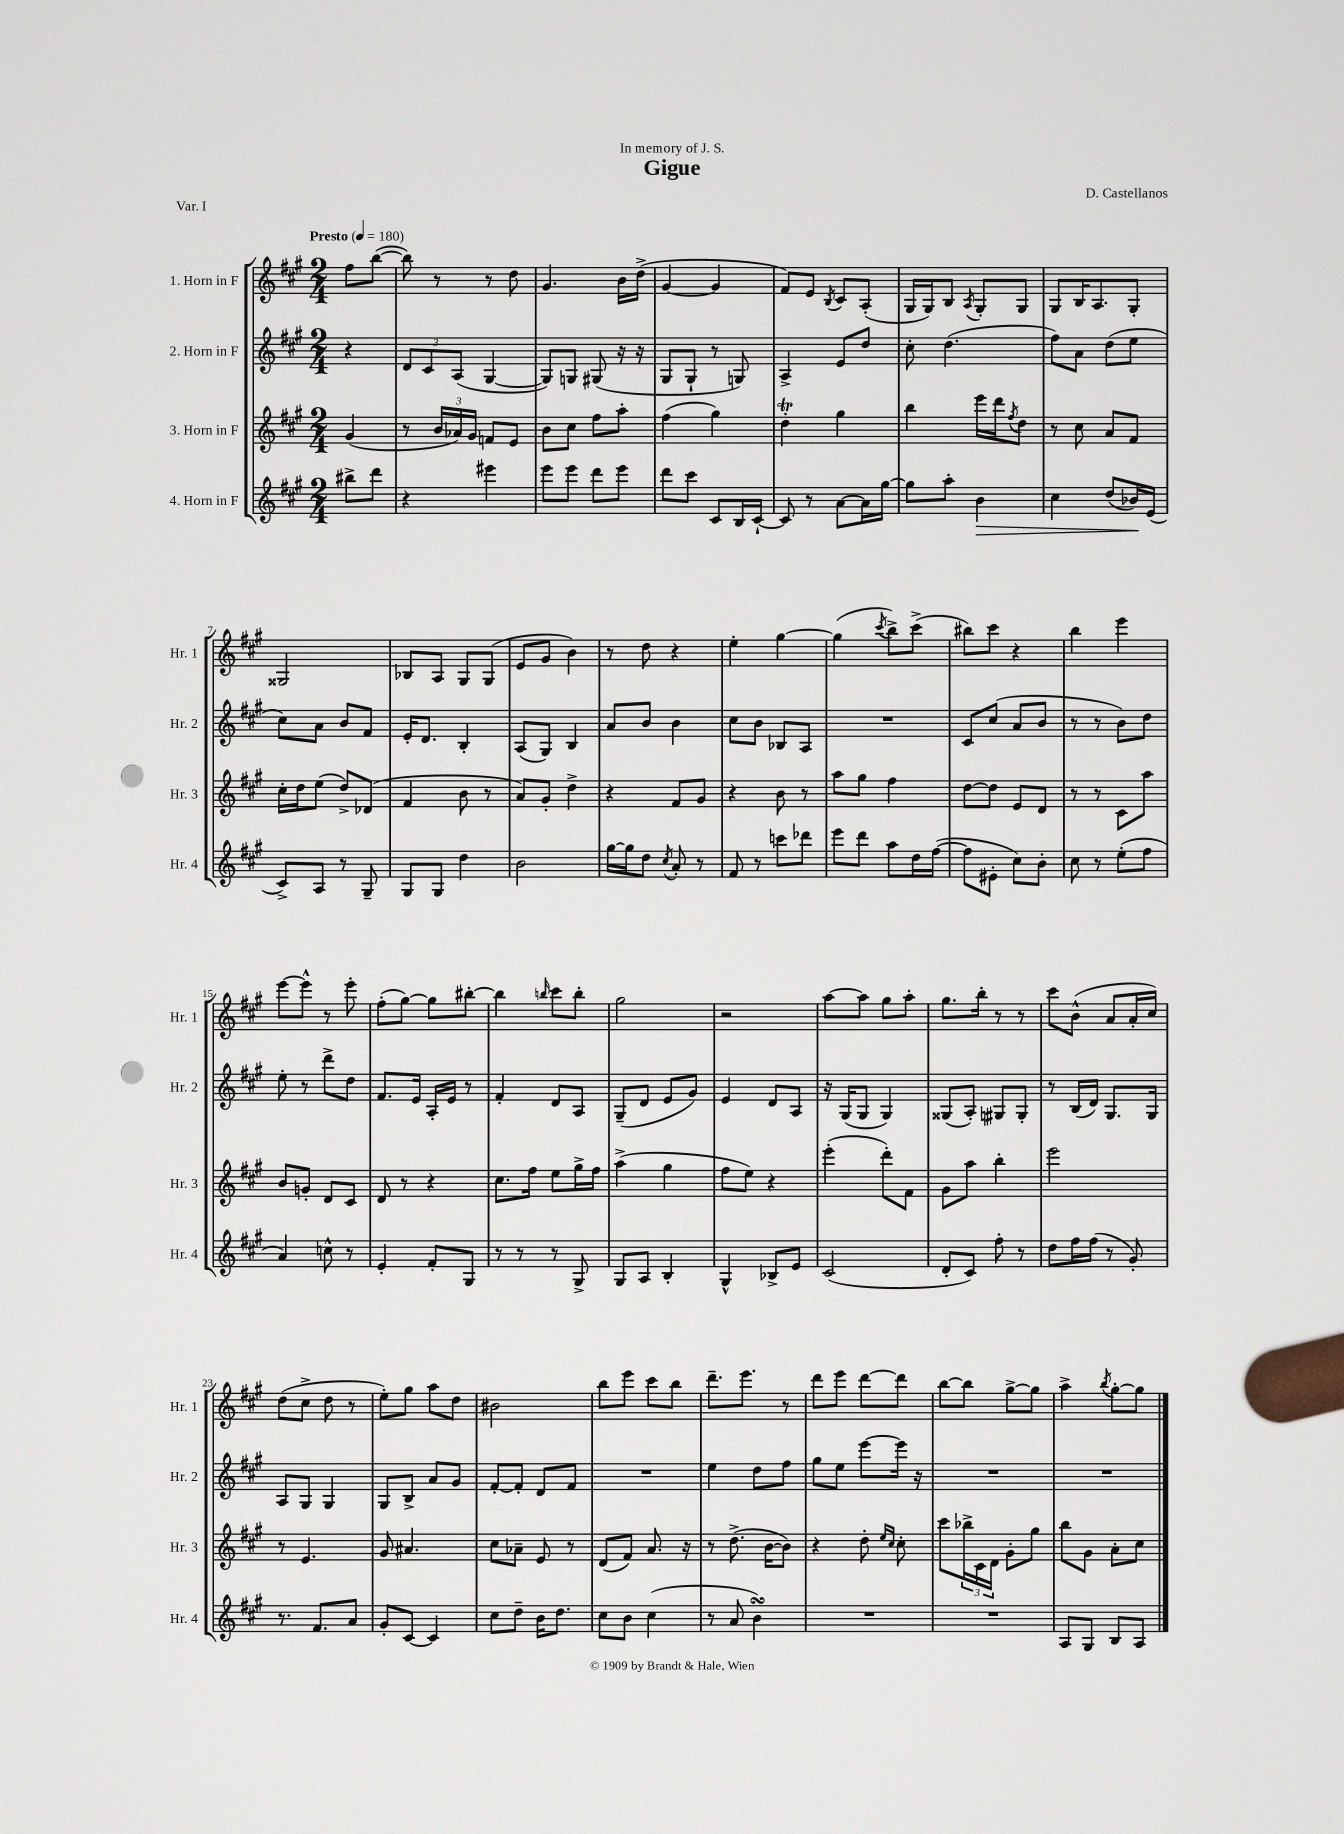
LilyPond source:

\header { title = "Gigue" composer = "D. Castellanos" dedication = "In memory of J. S." piece = "Var. I" }
<<
\new StaffGroup <<
\new Staff = "s0" \with { instrumentName = "1. Horn in F" shortInstrumentName = "Hr. 1" } {
    \clef treble \key a \major \numericTimeSignature \time 2/4 \partial 4 \tempo "Presto" 4 = 180
    fis''8 b''8~( |
    b''8) r8 r8 d''8 |
    gis'4. b'16 d''16->( |
    gis'4~ gis'4 |
    fis'8) e'8 \acciaccatura { b8 } cis'8 a8-.( |
    gis16 gis16) b8 \acciaccatura { a8 } gis8-. gis8 |
    gis8 b16 a8. gis8-. |
    gisis2 |
    bes8 a8 gis8 gis8( |
    e'8 gis'8 b'4) |
    r8 d''8 r4 |
    e''4-. gis''4~ |
    gis''4( \acciaccatura { cis'''8 } b''8->) cis'''8->( |
    bis''8) cis'''8 r4 |
    b''4 e'''4 |
    e'''8~ e'''8-^ r8 e'''8-. |
    fis''8-.( gis''8~) gis''8 bis''8~-. |
    bis''4 \grace { b''16 } cis'''8 b''8-. |
    gis''2 |
    r2 |
    a''8~ a''8 gis''8 a''8-. |
    gis''8. b''16-. r8 r8 |
    cis'''8 b'8-^( a'8 a'16-. cis''16) |
    d''8( cis''8-> d''8 r8 |
    e''8-.) gis''8 a''8 d''8 |
    bis'2 |
    b''8 e'''8 cis'''8 b''8 |
    d'''8.-- e'''8. r8 |
    d'''8 e'''8 d'''8~ d'''8 |
    b''8~ b''8 gis''8~-> gis''8 |
    a''4-> \acciaccatura { b''8 } gis''8~-. gis''8 \bar "|." |
}
\new Staff = "s1" \with { instrumentName = "2. Horn in F" shortInstrumentName = "Hr. 2" } {
    \clef treble \key a \major \numericTimeSignature \time 2/4 \partial 4
    r4 |
    \tuplet 3/2 { d'8 cis'8 a8( } gis4~ |
    gis8) g8 gis8( r16 r16 |
    gis8 gis8-! r8 g8) |
    a4-> e'8 d''8 |
    cis''8-. d''4.( |
    fis''8) a'8 d''8( e''8 |
    cis''8) a'8 b'8 fis'8 |
    e'16-. d'8. b4-. |
    a8( gis8) b4 |
    a'8 b'8 b'4 |
    cis''8 b'8 bes8 a8 |
    R2 |
    cis'8 cis''8( a'8 b'8 |
    r8 r8 b'8) d''8 |
    e''8-. r8 d'''8-> d''8 |
    fis'8. e'16 a16-. e'16 r8 |
    fis'4-. d'8 a8 |
    gis8--( d'8 e'8 gis'8) |
    e'4 d'8 a8 |
    r16 gis16( gis8 gis4) |
    gisis8( a8-.) gis8 gis8-. |
    r8 b16( d'16) gis8. gis16 |
    a8 gis8 gis4 |
    gis8 b8-> a'8 gis'8 |
    fis'8~-. fis'8-. d'8 fis'8 |
    R2 |
    e''4 d''8 fis''8 |
    gis''8 e''8 e'''8~ e'''16 r16 |
    R2 |
    R2 \bar "|." |
}
\new Staff = "s2" \with { instrumentName = "3. Horn in F" shortInstrumentName = "Hr. 3" } {
    \clef treble \key a \major \numericTimeSignature \time 2/4 \partial 4
    gis'4( |
    r8 \tuplet 3/2 { b'16 aes'16) gis'16 } f'8 e'8 |
    b'8 cis''8 fis''8 a''8-. |
    fis''4( gis''4) |
    d''4-.\trill gis''4 |
    b''4 e'''16 d'''16 \acciaccatura { fis''8 } d''8 |
    r8 cis''8 a'8 fis'8 |
    cis''16-. d''16 e''8( d''8->) des'8( |
    fis'4 b'8 r8 |
    a'8) gis'8-. d''4-> |
    r4 fis'8 gis'8 |
    r4 b'8 r8 |
    a''8 gis''8 fis''4 |
    d''8~ d''8 e'8 d'8 |
    r8 r8 cis'8 a''8 |
    b'8 g'8-. d'8 cis'8 |
    d'8 r8 r4 |
    cis''8. fis''16 e''8 gis''16-> fis''16 |
    a''4->( gis''4 |
    fis''8 e''8) r4 |
    e'''4-.( d'''8-.) fis'8 |
    gis'8 a''8 b''4-. |
    e'''2 |
    r8 e'4. |
    gis'8 ais'4. |
    cis''8 aes'8-- e'8 r8 |
    d'8( fis'8) a'8. r16 |
    r8 d''8.->( b'16~ b'8) |
    r4 d''8-. \grace { e''16 cis''16 } cis''8-. |
    cis'''8 \tuplet 3/2 { bes''16-> cis'16 d'16 } gis'8-. gis''8 |
    b''8 gis'8 a'8-. cis''8 \bar "|." |
}
\new Staff = "s3" \with { instrumentName = "4. Horn in F" shortInstrumentName = "Hr. 4" } {
    \clef treble \key a \major \numericTimeSignature \time 2/4 \partial 4
    bis''8-> d'''8 |
    r4 eis'''4 |
    e'''8 e'''8 d'''8 e'''8 |
    d'''8 cis'''8 cis'8 b16 cis'16~-! |
    cis'8 r8 a'8~ a'16 gis''16~ |
    gis''8 a''8-. b'4\> |
    cis''4 d''8( bes'16\!) e'16( |
    cis'8->) a8 r8 gis8-- |
    gis8 gis8 d''4 |
    b'2 |
    gis''16~ gis''16 d''8 \acciaccatura { cis''8 } a'8-. r8 |
    fis'8 r8 c'''8 des'''8 |
    e'''8 d'''8 a''8 d''16 fis''16~( |
    fis''8 eis'8-. cis''8) b'8-. |
    cis''8 r8 e''8-.( fis''8 |
    a'4) c''8-^ r8 |
    e'4-. fis'8-. gis8 |
    r8 r8 r8 gis8-> |
    gis8 a8 b4-. |
    gis4-^ bes8-> e'8 |
    cis'2( |
    d'8-. cis'8) fis''8-. r8 |
    d''8 fis''16 fis''16( r8 gis'8-.) |
    r8. fis'8. a'8 |
    gis'8-. cis'8~ cis'4 |
    cis''8 d''8-- b'16 d''8. |
    cis''8 b'8 cis''4( |
    r8 a'8 b'4\turn) |
    R2 |
    R2 |
    a8 gis8 b8 a8 \bar "|." |
}
>>
>>
